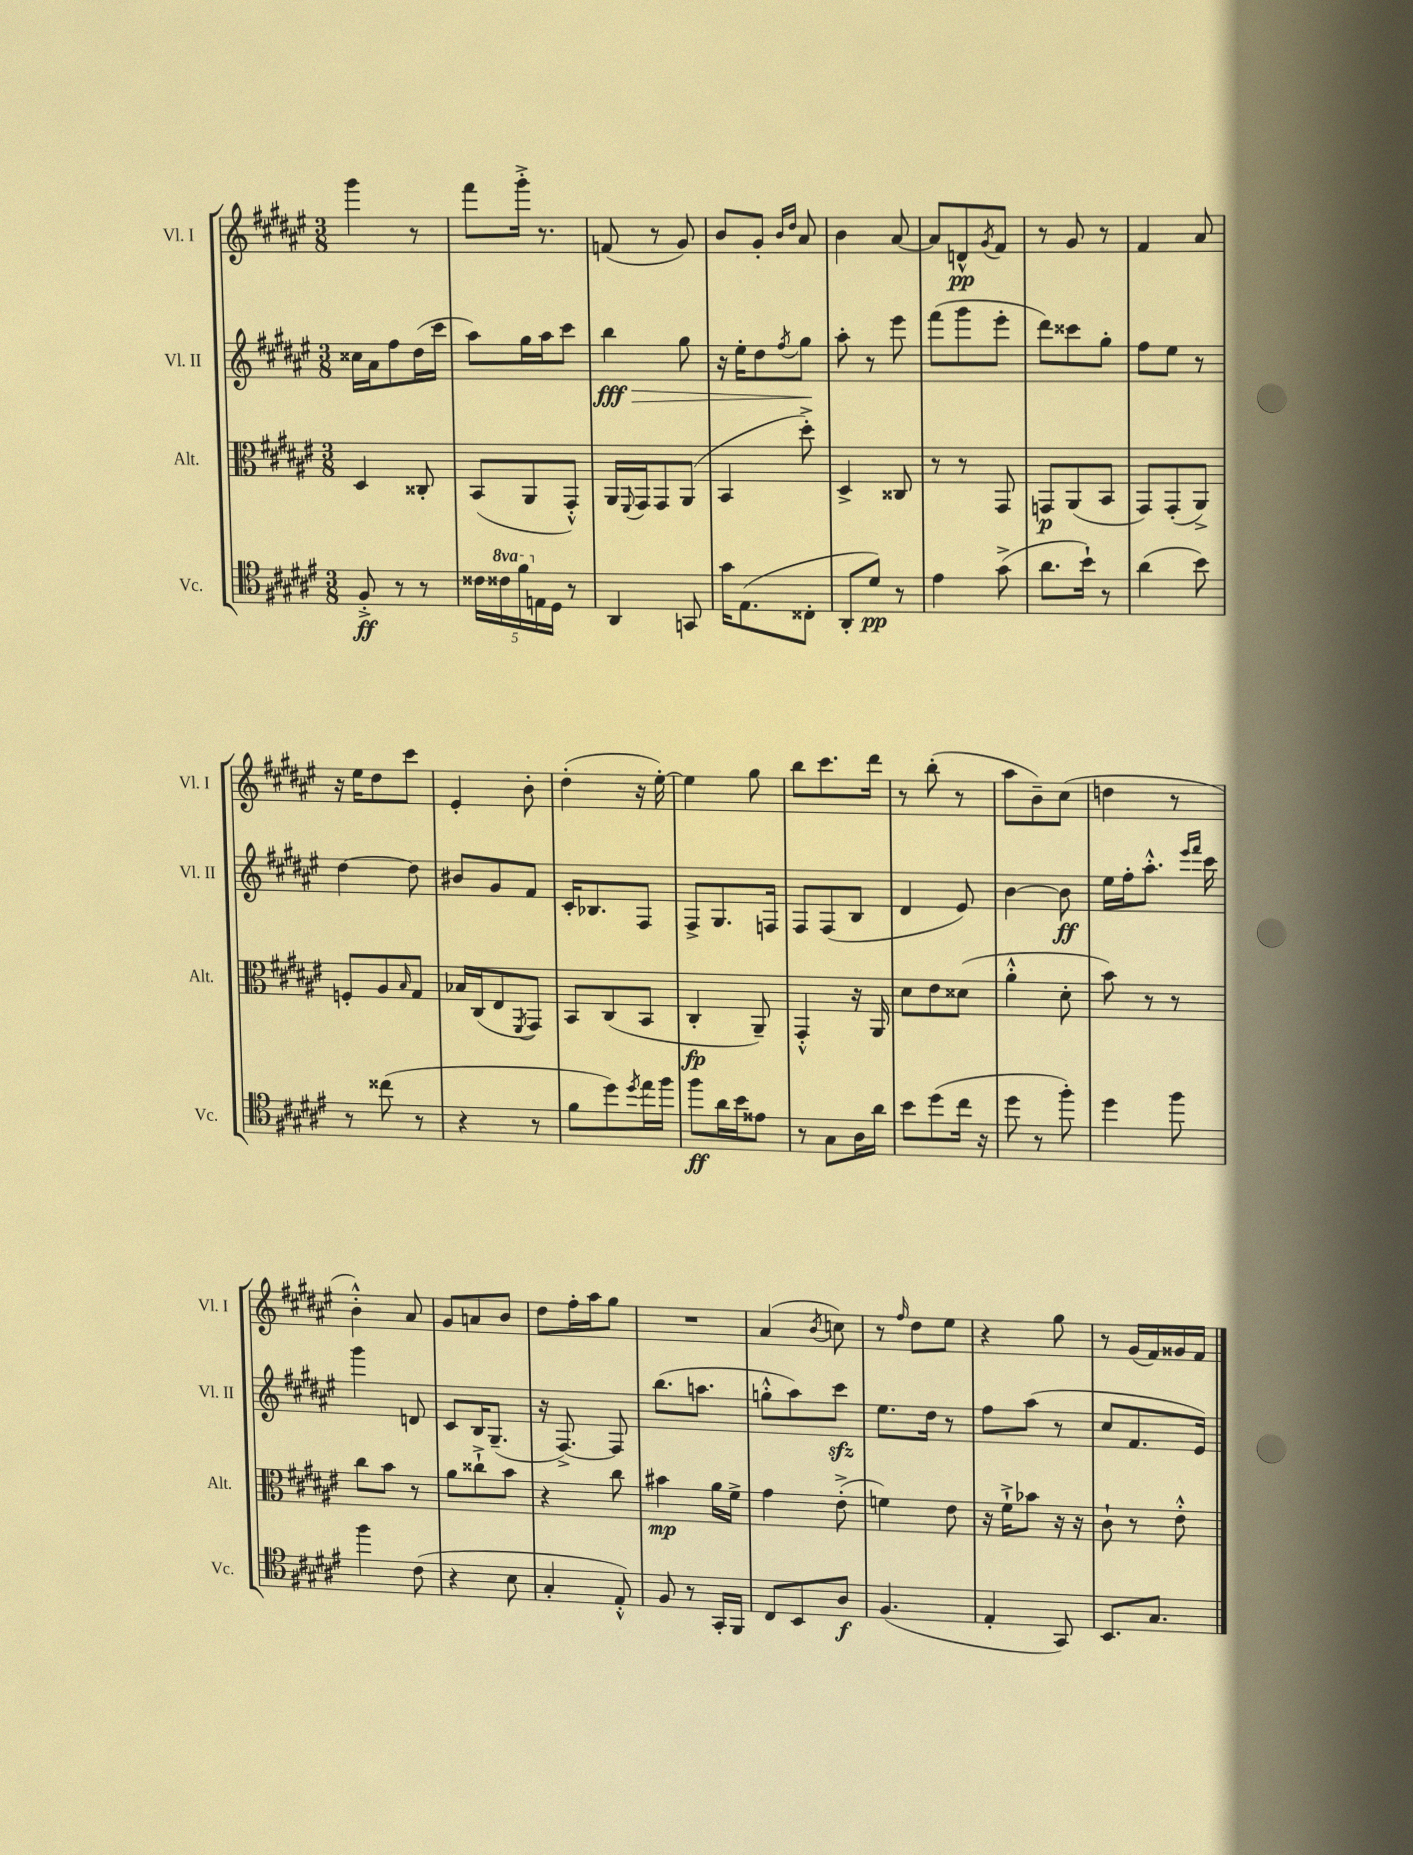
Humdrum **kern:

**kern	**kern	**kern	**kern
*staff4	*staff3	*staff2	*staff1
*clefC4	*clefC3	*clefG2	*clefG2
*k[f#c#g#d#a#e#]	*k[f#c#g#d#a#e#]	*k[f#c#g#d#a#e#]	*k[f#c#g#d#a#e#]
*M3/8	*M3/8	*M3/8	*M3/8
8F#'^/	4D#/	16cc##\LL	4ggg#\
.	.	16a#\J	.
8r	.	8ff#\	.
8r	8C##'/	(16dd#\L	8r
.	.	16ccc#\JJ	.
=	=	=	=
20c##\LL	(8BB/L	8aa#\L)	8fff#\L
20cc##\	.	.	.
20ff#\	.	.	.
.	8AA#/	16gg#\L	16ggg#'^\Jk
20E\	.	.	.
.	.	16aa#\J	8.r
20D#\JJ	.	.	.
8r	8GG#'^^/J)	8ccc#\J	.
=	=	=	=
4AA#/	16AA#/LL	4bb\	(8f/
.	8qqFF#/	.	.
.	16GG#/J	.	.
.	8GG#/	.	8r
8GG/	(8AA#/J	8gg#\	8g#/)
=	=	=	=
16g#\LK	4BB/	16r	8b/L
(8.E#\	.	16ee#'\LK	.
.	.	8dd#\	8g#'/J
.	.	.	16qqb/LL
.	.	8qff#/	16qqdd#/JJ
8C##'\J	8dd#'^\)	8gg#\J	8a#/
=	=	=	=
8AA#'/L	4D#^/	8aa#'\	4b\
8d#/J)	.	8r	.
8r	8C##/	8eee#\	[8a#/
=	=	=	=
4e#\	8r	(8fff#\L	8a#/]L
.	8r	8ggg#\	8d^^/
.	.	.	8qg#/
(8g#^\	8GG#/	8eee#'\J	8f#/J
=	=	=	=
8.a#\L	8GG/L	8ddd#\L)	8r
.	(8AA#/	8ccc##\	8g#/
16b`\Jk)	.	.	.
8r	8BB/J	8gg#'\J	8r
=	=	=	=
(4a#\	8GG#/L)	8ff#\L	4f#/
.	(8GG#'/	8ee#\J	.
8b\)	8AA#^/J)	8r	8a#/
=	=	=	=
8r	8F'/L	[4dd#\	16r
.	.	.	16ee#\LK
(8cc##\	8A#/	.	8dd#\
.	16qqB/	.	.
8r	8G#/J	8dd#\]	8ccc#\J
=	=	=	=
4r	16B-/LL	8b#/L	4e#'/
.	(16C#/J	.	.
.	8E#/	8g#/	.
.	8qFF#/	.	.
8r	8GG#/J)	8f#/J	8b'\
=	=	=	=
8f#\L	8BB/L	16c#'/LK	(4dd#'\
.	.	8.B-/	.
8dd#\)	(8C#/	.	.
8qdd#/	.	.	.
16ee#\L	8BB/J	8F#/J	16r
16ff#\JJ	.	.	[16ee#'\)
=	=	=	=
8ff#\L	4C#'/	8F#^/L	4ee#\]
16a#\L	.	8.G#/	.
16b\J	.	.	.
8e##\J	8AA#~/)	.	8gg#\
.	.	16F/Jk	.
=	=	=	=
8r	4GG#'^^/	8F#/L	8bb\L
8G#\L	.	(8F#/	8.ccc#\
16A#\L	16r	8B/J	.
16a#\JJ	16AA#/	.	16ddd#\Jk
=	=	=	=
8b\L	8d#\L	4d#/	8r
(8dd#\	8e#\	.	(8bb'\
16cc#\Jk	(8d##\J	8e#/)	8r
16r	.	.	.
=	=	=	=
8dd#\	4a#'^^\	[4b\	8aa#\L
8r	.	.	8b~\)
8ff#'\)	8d#'\	8b\]	(8cc#\J
=	=	=	=
4dd#\	8b\)	16ee#\LL	4dd\
.	.	16ff#'\J	.
.	8r	8.aa#'^^\J	.
8ff#\	8r	.	8r
.	.	16qqeee#/LL	.
.	.	16qqfff#/JJ	.
.	.	16ccc#\	.
=	=	=	=
4ff#\	8cc#\L	4ggg#\	4b'^^\)
.	8b\J	.	.
(8c#\	8r	8d/	8a#/
=	=	=	=
4r	8a#\L	8c#/L	8g#/L
.	8cc##`^\	16B/K	8a/
.	.	(8.G#~/J	.
8B\	8b\J	.	8b/J
=	=	=	=
4G#'/	4r	16r	8dd#\L
.	.	[8.F#^/)	.
.	.	.	16ff#'\L
.	.	.	16aa#\J
8E#'^^/)	8cc#\	8F#/]	8gg#\J
=	=	=	=
8F#/	4b#\	(8.bb\L	4.r
8r	.	.	.
.	.	8.aa\J	.
16GG#'/LL	16a#\LL	.	.
16FF#/JJ	16f#^\JJ	.	.
=	=	=	=
8C#/L	4g#\	8gg'^^\L	(4a#/
8BB/	.	8aa#\)	.
.	.	.	8qb/
8A#/J	(8e#'^\	8ccc#\J	8cc\)
=	=	=	=
(4.F#/	4f\)	8.ee#\L	8r
.	.	.	16qqff#/
.	.	.	8dd#\L
.	.	16dd#\Jk	.
.	8e#\	8r	8ee#\J
=	=	=	=
4E#'/	16r	8ff#\L	4r
.	16f#`^\LK	.	.
.	8b-\J	(8aa#\J	.
8GG#/)	16r	8r	8gg#\
.	16r	.	.
=	=	=	=
8.BB/L	8c#`\	8cc#/L	8r
.	8r	8.f#/	(16g#/LL
8.G#/J	.	.	16f#/)
.	8e#'^^\	.	16g##/
.	.	16e#/Jk)	16f#/JJ
==	==	==	==
*-	*-	*-	*-
